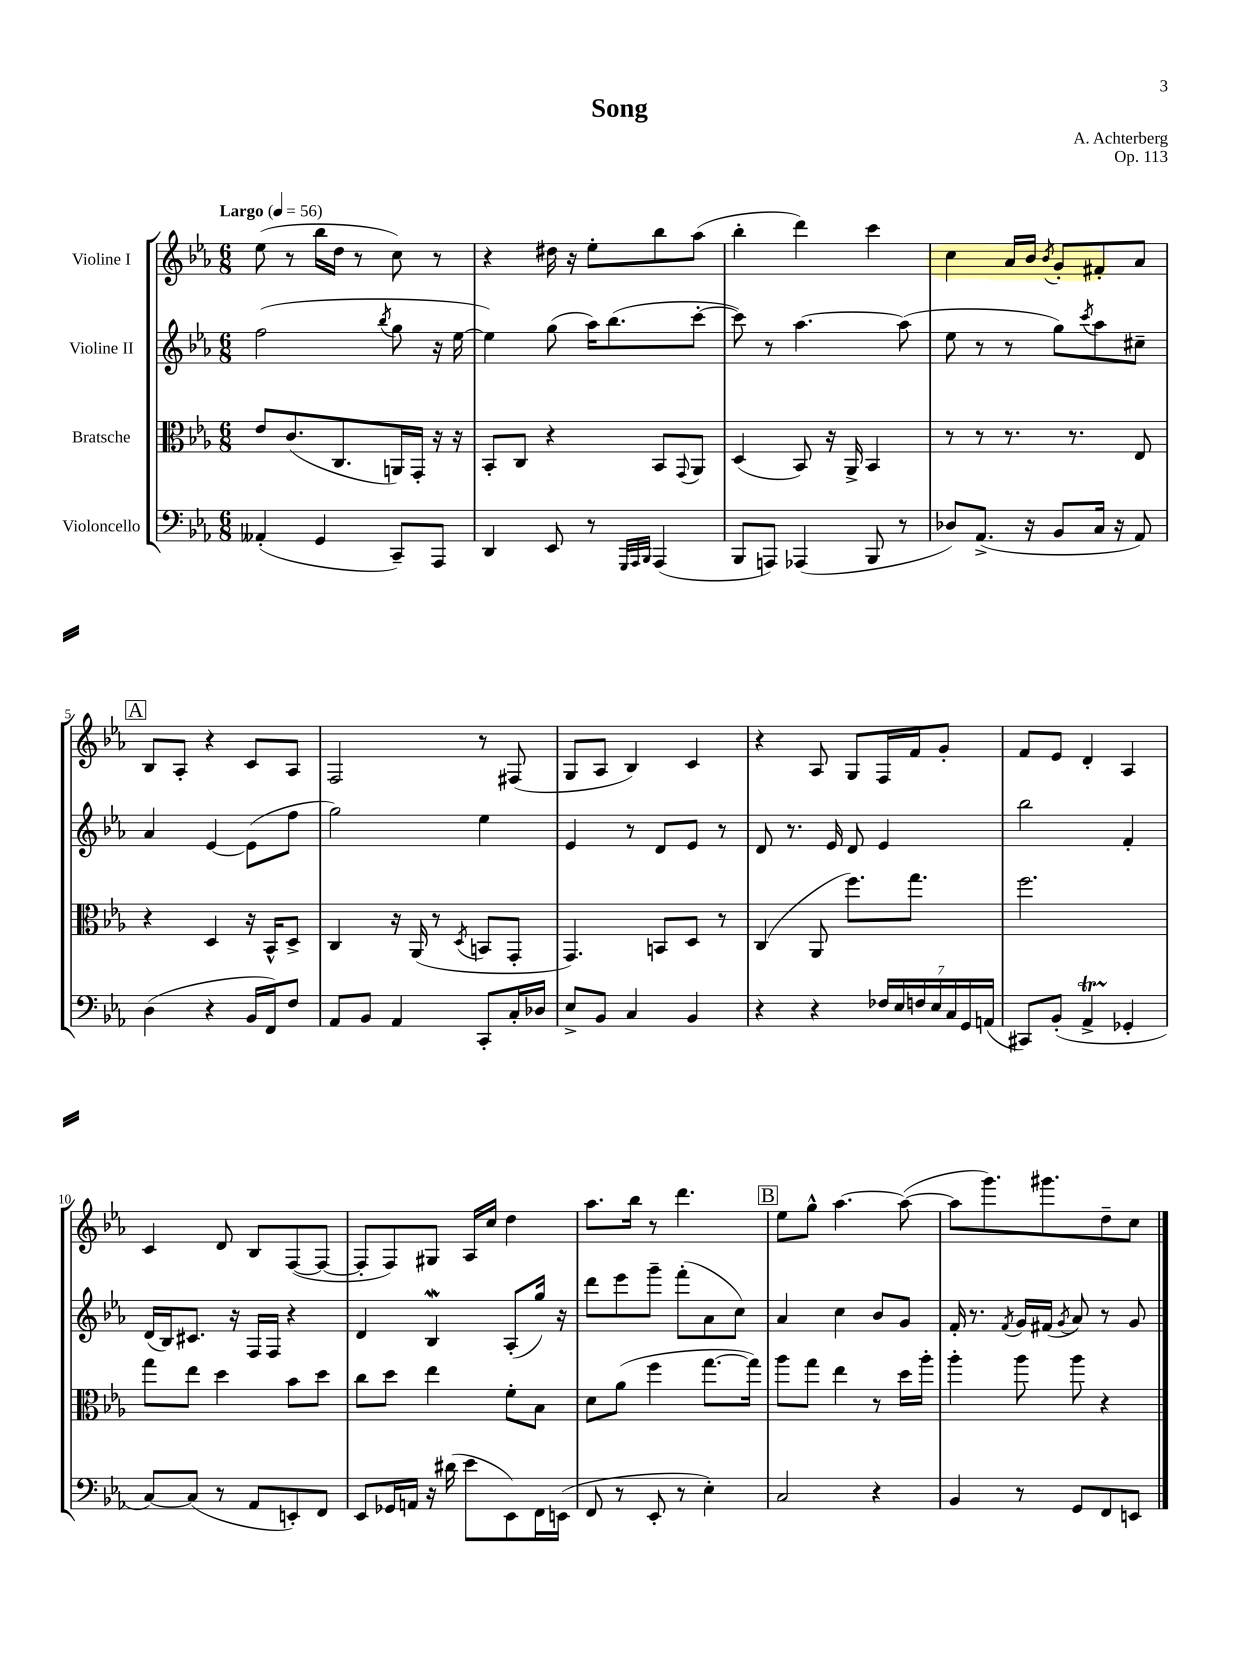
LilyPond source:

\header { title = "Song" composer = "A. Achterberg" opus = "Op. 113" }
<<
\new StaffGroup <<
\new Staff = "s0" \with { instrumentName = "Violine I" } {
    \clef treble \key ees \major \numericTimeSignature \time 6/8 \tempo "Largo" 4 = 56
    ees''8( r8 bes''16 d''16 r8 c''8) r8 |
    r4 dis''16 r16 ees''8-. bes''8 aes''8( |
    bes''4-. d'''4) c'''4 |
    c''4 aes'16 bes'16 \acciaccatura { bes'8 } g'8-. fis'8-. aes'8 |
    \mark \markup { \box "A" } bes8 aes8-. r4 c'8 aes8 |
    f2 r8 fis8( |
    g8 aes8 bes4) c'4 |
    r4 aes8 g8 f16 f'16 g'8-. |
    f'8 ees'8 d'4-. aes4 |
    c'4 d'8 bes8 f8~( f8~ |
    f8-. f8) gis8 aes16 c''16 d''4 |
    aes''8. bes''16 r8 d'''4. |
    \mark \markup { \box "B" } ees''8 g''8-^ aes''4.~ aes''8~( |
    aes''8 g'''8.) gis'''8. d''8-- c''8 \bar "|." |
}
\new Staff = "s1" \with { instrumentName = "Violine II" } {
    \clef treble \key ees \major \numericTimeSignature \time 6/8
    f''2( \acciaccatura { bes''8 } g''8 r16 ees''16~ |
    ees''4) g''8( aes''16) bes''8.( c'''8~-. |
    c'''8) r8 aes''4.~ aes''8( |
    ees''8 r8 r8 g''8) \acciaccatura { c'''8 } aes''8 cis''8-- |
    \mark \markup { \box "A" } aes'4 ees'4~ ees'8( f''8 |
    g''2) ees''4 |
    ees'4 r8 d'8 ees'8 r8 |
    d'8 r8. ees'16 d'8 ees'4 |
    bes''2 f'4-. |
    d'16( bes16) cis'8. r16 f16 f16 r4 |
    d'4 bes4\mordent aes8-.( g''16) r16 |
    d'''8 ees'''8 g'''8-- f'''8-.( aes'8 c''8) |
    \mark \markup { \box "B" } aes'4 c''4 bes'8 g'8 |
    f'16-. r8. \acciaccatura { f'8 } g'16 fis'16( \acciaccatura { g'8 } aes'8) r8 g'8 \bar "|." |
}
\new Staff = "s2" \with { instrumentName = "Bratsche" } {
    \clef alto \key ees \major \numericTimeSignature \time 6/8
    ees'8 c'8.( c8. a,16) g,16-. r16 r16 |
    bes,8-. c8 r4 bes,8 \appoggiatura { g,8 } aes,8 |
    d4( bes,8) r16 aes,16-> bes,4 |
    r8 r8 r8. r8. ees8 |
    \mark \markup { \box "A" } r4 d4 r16 bes,16-^ d8-> |
    c4 r16 aes,16( r8 \acciaccatura { d8 } b,8 g,8-. |
    g,4.) b,8 d8 r8 |
    c4( aes,8 f''8.) g''8. |
    f''2. |
    g''8 ees''8 d''4 bes'8 d''8 |
    c''8 d''8 ees''4 f'8-. bes8 |
    d'8 aes'8( f''4 g''8.~ g''16) |
    \mark \markup { \box "B" } aes''8 g''8 ees''4 r8 d''16 aes''16-. |
    aes''4-. aes''8 aes''8 r4 \bar "|." |
}
\new Staff = "s3" \with { instrumentName = "Violoncello" } {
    \clef bass \key ees \major \numericTimeSignature \time 6/8
    aeses,4-.( g,4 c,8--) aes,,8 |
    d,4 ees,8 r8 \grace { g,,32 aes,,32 bes,,32 } aes,,4( |
    bes,,8 a,,8) aes,,4( bes,,8 r8 |
    des8) aes,8.->( r16 bes,8 c16 r16 aes,8) |
    \mark \markup { \box "A" } d4( r4 bes,16 f,16) f8 |
    aes,8 bes,8 aes,4 c,8-. c16-. des16 |
    ees8-> bes,8 c4 bes,4 |
    r4 r4 \tuplet 7/4 { fes16 ees16 f16 ees16 c16 g,16 a,16( } |
    cis,8) bes,8-.( aes,4->\startTrillSpan ges,4-.\stopTrillSpan |
    c8~) c8( r8 aes,8 e,8-.) f,8 |
    ees,8 ges,16 a,16 r16 dis'16( ees'8 ees,8) f,16 e,16( |
    f,8 r8 ees,8-. r8 ees4-.) |
    \mark \markup { \box "B" } c2 r4 |
    bes,4 r8 g,8 f,8 e,8 \bar "|." |
}
>>
>>
